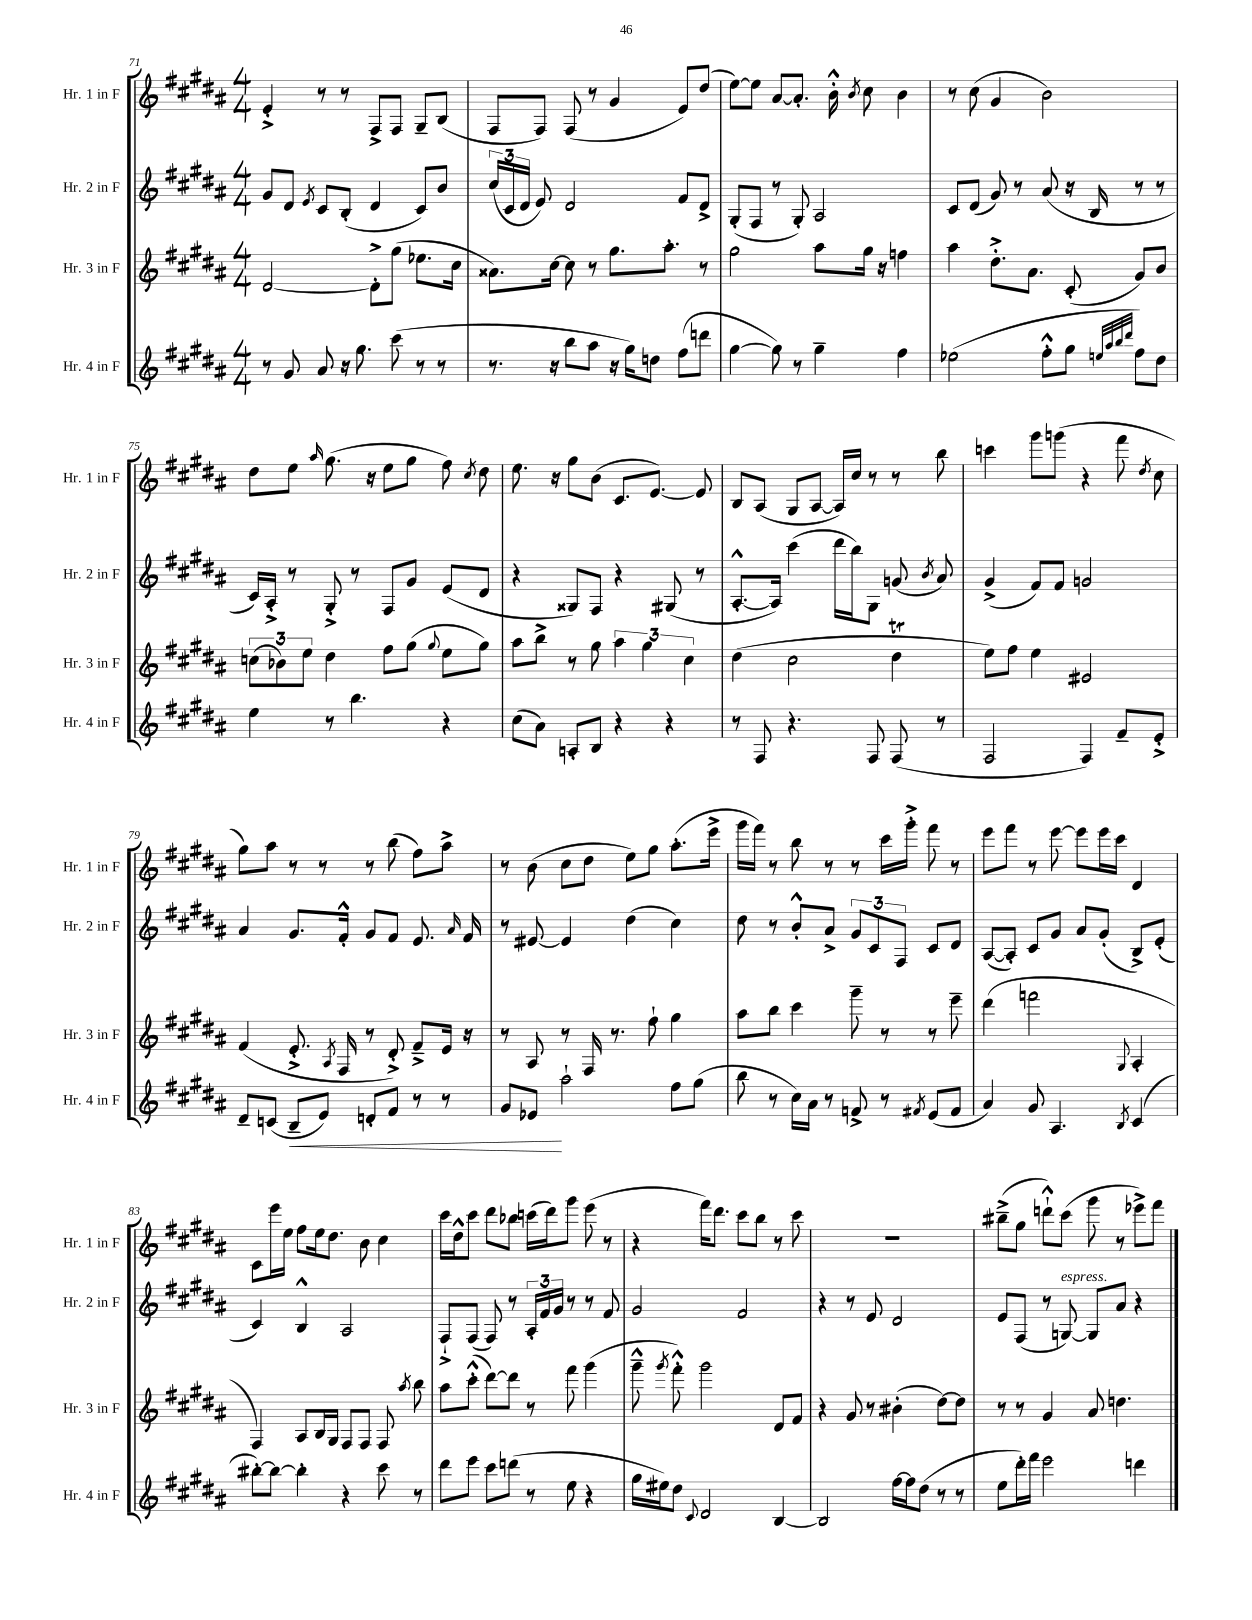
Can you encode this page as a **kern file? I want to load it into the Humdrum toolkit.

**kern	**dynam	**kern	**kern	**kern
*part4	*part4	*part3	*part2	*part1
*staff4	*staff4	*staff3	*staff2	*staff1
*I"Hr. 4 in F	*	*I"Hr. 3 in F	*I"Hr. 2 in F	*I"Hr. 1 in F
*I'Hr. 4 in F	*	*I'Hr. 3 in F	*I'Hr. 2 in F	*I'Hr. 1 in F
*clefG2	*	*clefG2	*clefG2	*clefG2
*k[f#c#g#d#a#]	*	*k[f#c#g#d#a#]	*k[f#c#g#d#a#]	*k[f#c#g#d#a#]
*M4/4	*	*M4/4	*M4/4	*M4/4
=71	=71	=71	=71	=71
8r	.	[2d#/	8g#/L	4e'^/
8g#/	.	.	8d#/J	.
.	.	.	8qe/	.
8a#/	.	.	8c#/L	8r
16r	.	.	(8B'/J	8r
8.gg#\	.	.	.	.
.	.	8d#'^\L]	4d#/	8F#^/L
(8ccc#\	.	(8gg#\J	.	8F#/J
8r	.	8.ee-X\L	8c#/L)	8G#~/L
8r	.	.	8b/J	(8B/J
.	.	16cc#\Jk	.	.
=72	=72	=72	=72	=72
8.r	.	8.a##X\L)	(24cc#/LL	8F#/L
.	.	.	24c#/	.
.	.	.	24d#/JJ	.
.	.	.	8e/)	8F#/J)
16r	.	[16cc#\Jk	.	.
8bb\L	.	8cc#\]	2d#/	(8F#/
8aa#\J	.	8r	.	8r
16r	.	8.gg#\L	.	4g#/
16gg#\KL)	.	.	.	.
8ddn\J	.	.	.	.
.	.	8.aa#'\J	.	.
(8ff#\L	.	.	8f#/L	8e/L)
8dddn\J	.	8r	8d#^/J	(8dd#/J
=73	=73	=73	=73	=73
[4gg#\	.	2gg#\	(8G#'/L	[8ee\L)
.	.	.	8F#/J	8ee\J]
8gg#\])	.	.	8r	[8a#/L
8r	.	.	8G#'/)	8.a#'/J]
4gg#~\	.	8aa#\L	2A#/	.
.	.	.	.	16b'^^\
.	.	.	.	8qb/
.	.	16gg#\Jk	.	8cc#\
.	.	16r	.	.
4ff#\	.	4ffn\	.	4b\
=74	=74	=74	=74	=74
(2ee-X\	.	4aa#\	8c#/L	8r
.	.	.	(8d#/J	(8cc#\
.	.	8.dd#'^\L	8g#/)	4g#/
.	.	.	8r	.
.	.	8.a#\J	.	.
8ff#'^^\L	.	.	(8a#/	2b\)
8gg#\J	.	(8c#'/	16r	.
.	.	.	16B/	.
32qqeen/LLL	.	.	.	.
32qqaa#/	.	.	.	.
32qqbb/	.	.	.	.
32qqddd#/JJJ	.	.	.	.
8ff#\L)	.	8g#/L)	8r	.
8dd#\J	.	8b/J	8r	.
!!LO:LB:g=z
=75	=75	=75	=75	=75
4ee\	.	(12ccn\L	16c#/LL)	8dd#\L
.	.	.	16A#'^/JJ	.
.	.	12b-X\)	.	.
.	.	.	8r	8ee\J
.	.	12ee\J	.	.
.	.	.	.	16qqaa#/
8r	.	4dd#\	8G#'^/	(8.gg#\
4.bb\	.	.	8r	.
.	.	.	.	16r
.	.	8ff#\L	8F#/L	8ee\L
.	.	(8gg#\J	8g#/J	8gg#\J
.	.	8qqgg#/	.	.
4r	.	8ee\L	(8e/L	8ff#\)
.	.	.	.	8qcc#/
.	.	8gg#\J)	8d#/J	8dd#\
=76	=76	=76	=76	=76
(8cc#\L	.	8aa#\L	4r	8.ee\
8a#\J)	.	8bb^\J	.	.
.	.	.	.	16r
8An'/L	.	8r	8G##X/L)	8gg#\L
8B/J	.	8gg#\	8F#/J	(8b\J
4r	.	6aa#\	4r	8.c#/L
.	.	6gg#\	.	.
.	.	.	.	[8.e/J)
4r	.	.	(8G#X/	.
.	.	6cc#\	.	.
.	.	.	8r	8e/]
=77	=77	=77	=77	=77
8r	.	(4dd#\	[8.A#'^^/L	8B/L
8F#/	.	.	.	(8A#/J
.	.	.	16A#/Jk])	.
4.r	.	2cc#\	(4ccc#\	8G#/L
.	.	.	.	[8A#/J
.	.	.	16ddd#\LL	16A#/LL])
.	.	.	16bb\J)	16cc#/JJ
8F#/	.	.	8G#\J	8r
(8F#/	.	4dd#t\	(8gn/	8r
.	.	.	8qb/	.
8r	.	.	8a#/)	8bb\
=78	=78	=78	=78	=78
2F#/	.	8ee\L)	(4g#^/	4cccn\
.	.	8ff#\J	.	.
.	.	4ee\	8f#/L)	8ggg#\L
.	.	.	8f#/J	(8gggn\J
4F#/)	.	2e#X/	2gn/	4r
8f#~/L	.	.	.	8fff#\
.	.	.	.	8qdd#/
8e'^/J	.	.	.	8cc#\
!!LO:LB:g=z
=79	=79	=79	=79	=79
8d#~/L	.	(4f#/	4a#/	8gg#\L)
(8cn/J	.	.	.	8aa#\J
!	!LO:HP:b	!	!	!
8B~/L	<	8.e'^/	8.g#/L	8r
8e/J)	.	.	.	8r
.	.	8qA#/	.	.
.	.	16F#/	16f#'^^/Jk	.
8dn'/L	.	8r	8g#/L	8r
8f#/J	.	8d#'^/)	8f#/J	(8bb\
8r	.	8f#~^/L	8.e/	8ff#\L)
8r	.	16e/Jk	.	8aa#^\J
.	.	.	16qqa#/	.
.	.	16r	16f#/	.
=80	=80	=80	=80	=80
8g#/L	.	8r	8r	8r
8e-X/J	.	8A#/	[8e#X/	(8b\
2aa#`\	[	8r	4e#/]	8cc#\L
.	.	16F#/	.	8dd#\J
.	.	8.r	.	.
.	.	.	(4dd#\	8ee\L)
.	.	8ff#`\	.	8gg#\J
8ff#\L	.	4gg#\	4cc#\)	(8.aa#'\L
(8gg#\J	.	.	.	.
.	.	.	.	16eee^\Jk
=81	=81	=81	=81	=81
8bb\	.	8aa#\L	8dd#\	16ggg#\LL
.	.	.	.	16fff#\JJ)
8r	.	8bb\J	8r	8r
16cc#\LL)	.	4ccc#\	8b'^^/L	8bb\
16a#\JJ	.	.	.	.
8r	.	.	8a#^/J	8r
8fn^/	.	8ggg#~\	12g#/L	8r
.	.	.	12c#/	.
8r	.	8r	.	16ccc#\LL
.	.	.	12F#/J	.
.	.	.	.	16ggg#'^\JJ
8qf#X/	.	.	.	.
(8e/L	.	8r	8c#/L	8fff#\
8f#/J	.	8eee~\	8d#/J	8r
=82	=82	=82	=82	=82
4a#/)	.	(4ddd#\	([8A#/L	8eee\L
.	.	.	8A#'/J])	8fff#\J
8g#/	.	2fffn\	8c#/L	8r
4.A#/	.	.	8g#/J	[8eee\
.	.	.	8a#/L	8eee\L]
.	.	.	(8g#'/J	16eee\L
.	.	.	.	16ccc#\JJ
8qB/	.	8qqG#/	.	.
(4c#/	.	4A#'/	8B^/L)	4d#/
.	.	.	(8e'/J	.
!!LO:LB:g=z
=83	=83	=83	=83	=83
[8bb#X'\L)	.	4F#/)	4c#/)	8c#\L
8bb#\J_	.	.	.	16eee\L
.	.	.	.	16ee\JJ
4bb#'\]	.	8A#/L	4B^^/	8ff#\L
.	.	16B/L	.	16ee\k
.	.	16G#/JJ	.	8.dd#\J
4r	.	8F#/L	2A#/	.
.	.	8F#/J	.	8b\
8ccc#\	.	8F#/	.	4cc#\
.	.	8qaa#/	.	.
8r	.	8bb\	.	.
=84	=84	=84	=84	=84
8ddd#\L	.	8aa#\L	8F#`^/L	16ccc#\LL
.	.	.	.	16dd#^^\J
8eee\J	.	(8ccc#'^^\J	(8F#/J	8ccc#\J
8ccc#\L	.	[8ddd#\L)	8F#/)	8ddd#\L
(8dddn\J	.	8ddd#\J]	8r	8bb-X\J
8r	.	8r	24A#'/LL	(16cccn\LL
.	.	.	24f#/	.
.	.	.	.	16ddd#\J)
.	.	.	24g#/JJ	.
8ee\	.	8fff#\	8r	8ggg#\J
4r	.	(4ggg#\	8r	(8eee\
.	.	.	8f#/	8r
=85	=85	=85	=85	=85
16gg#\LL	.	8ggg#~^^\	2g#/	4r
16ee#X\J)	.	.	.	.
.	.	8qggg#/	.	.
8dd#\J	.	8fff#'^^\)	.	.
8qqc#/	.	.	.	.
2d#/	.	2ggg#\	.	16fff#\KL)
.	.	.	.	8.ddd#\J
.	.	.	2f#/	8ccc#\L
.	.	.	.	8bb\J
[4B/	.	8d#/L	.	8r
.	.	8f#/J	.	8ccc#\
=86	=86	=86	=86	=86
2B/]	.	4r	4r	1r
.	.	8g#/	8r	.
.	.	8r	8e/	.
[16ff#\LL	.	(4b#X'\	2d#/	.
16ff#\J]	.	.	.	.
(8dd#\J	.	.	.	.
8r	.	[8dd#\L)	.	.
8r	.	8dd#\J]	.	.
=87	=87	=87	=87	=87
8ee\L	.	8r	8e/L	(8bb#X~^\L
16ddd#'\L)	.	8r	(8F#/J	8gg#\J
16fff#\JJ	.	.	.	.
2eee\	.	4g#/	8r	8dddn`^^\L)
!	!	!	!LO:TX:a:i:t=espress.	!
.	.	.	[8Gn/)	(8ccc#\J
.	.	8a#/	8G/L]	8ggg#\
.	.	4.ddn\	8a#/J	8r
4dddn\	.	.	4r	8eee-X^\L)
.	.	.	.	8fff#\J
==	==	==	==	==
*-	*-	*-	*-	*-
